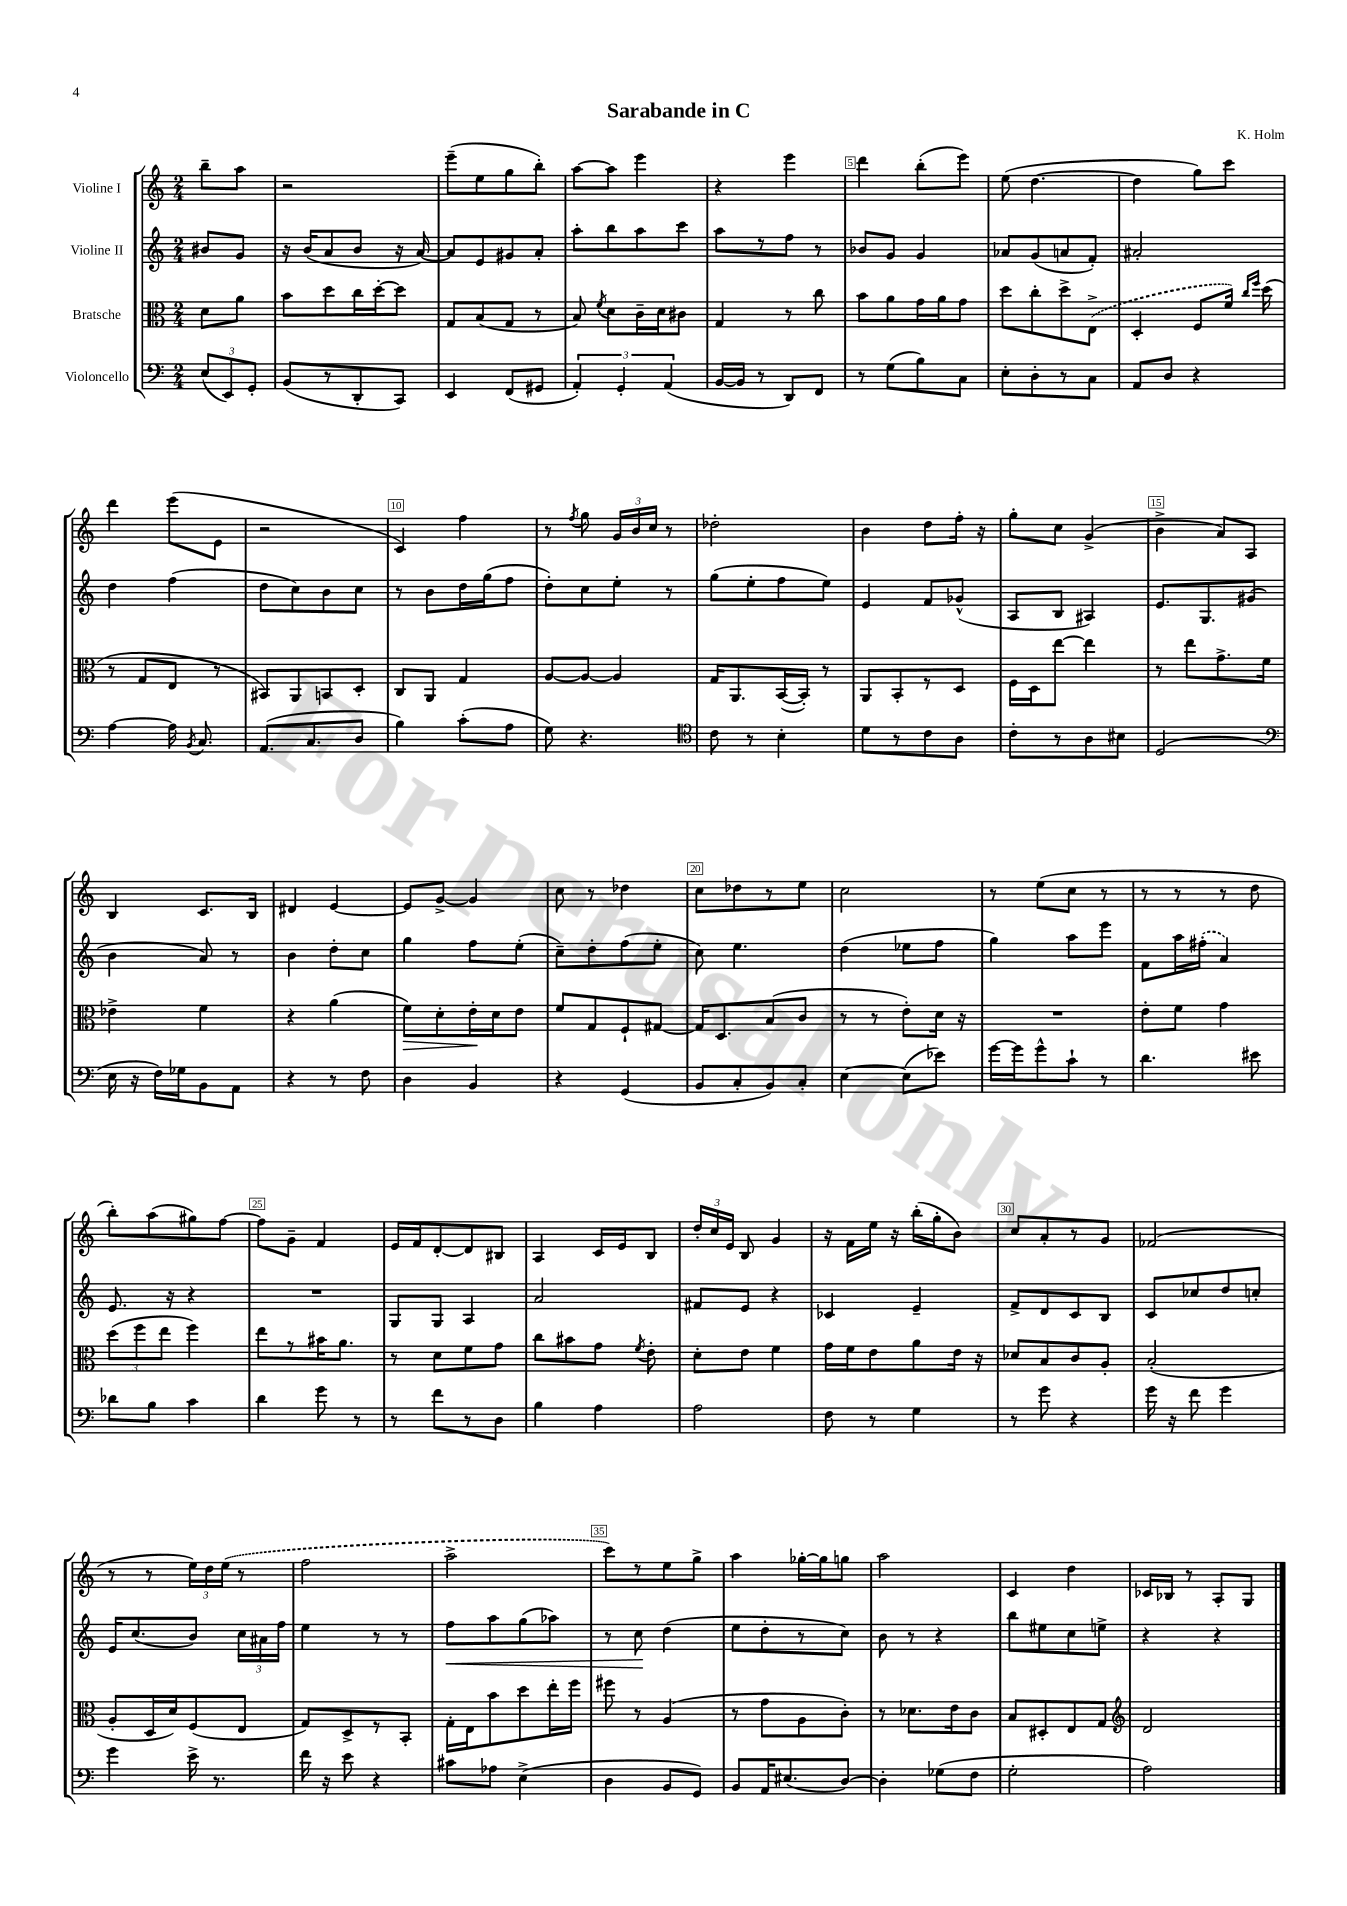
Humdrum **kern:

**kern	**kern	**kern	**kern
*staff4	*staff3	*staff2	*staff1
*clefF4	*clefC3	*clefG2	*clefG2
*k[]	*k[]	*k[]	*k[]
*M2/4	*M2/4	*M2/4	*M2/4
(12E	8d	8b#	8bb~
12EE)	.	.	.
.	8a	8g	8aa
12GG'	.	.	.
=	=	=	=
(8BB	8b	16r	2r
.	.	(16b	.
8r	8dd	8a	.
8DD'	16cc	8b	.
.	[16dd'	.	.
8CC)	8dd]	16r	.
.	.	[16a)	.
=	=	=	=
4EE	8G	8a]	(8eee~
.	(8B	8e	8ee
(8FF	8G	8g#	8gg
8GG#	8r	8a'	8bb')
=	=	=	=
6AA')	8B)	8aa'	[8aa
.	8qf	.	.
.	8d	8bb	8aa]
6GG'	.	.	.
.	16c~	8aa	4eee
.	16d	.	.
(6AA	.	.	.
.	8c#	8ccc	.
=	=	=	=
[16BB	4G	8aa	4r
16BB]	.	.	.
8r	.	8r	.
8DD)	8r	8ff	4eee
8FF	8cc	8r	.
=	=	=	=
8r	8b	8b-	4ddd
(8G	8a	8g	.
8B)	16g	4g	(8bb'
.	16a	.	.
8C	8g	.	8eee)
=	=	=	=
8E'	8dd	8a-	(8ee
8D'	8cc'	(8g	[4.dd
8r	8dd^	8a	.
8C	(8E^	8f')	.
=	=	=	=
8AA	4D'	2a#'	4dd]
8D	.	.	.
4r	8F	.	8gg)
.	16f)	.	8ccc
.	16qqcc	.	.
.	16qqff	.	.
.	(16dd	.	.
=	=	=	=
[4A	8r	4dd	4ddd
.	8G	.	.
16A]	8E	(4ff	(8eee
8qBB	.	.	.
8.C	.	.	.
.	8r	.	8e
=	=	=	=
(8.AA	8BB#)	8dd	2r
.	8AA	8cc)	.
8.C	.	.	.
.	8BB	8b	.
8D	8D'	8cc	.
=	=	=	=
4B)	8C	8r	4c)
.	8AA	8b	.
(8c'	4G	16dd	4ff
.	.	(16gg	.
8A	.	8ff	.
=	=	=	=
8G)	[8A	8dd')	8r
.	.	.	8qff
4.r	8A_	8cc	8gg
.	4A]	8ee'	24g
.	.	.	24b
.	.	.	24cc
.	.	8r	8r
=	=	=	=
*clefC4	*	*	*
8c	16G	(8gg	2dd-'
.	8.AA	.	.
8r	.	8ee'	.
4B'	([16BB	8ff	.
.	16BB'])	.	.
.	8r	8ee)	.
=	=	=	=
8d	8AA	4e	4b
8r	8BB'	.	.
8c	8r	8f	8dd
8A	8D	(8g-^^	16ff'
.	.	.	16r
=	=	=	=
8c'	16F	8A	8gg'
.	16D	.	.
8r	[8ee	8B	8cc
8A	4ee]	4A#)	(4g^
8B#	.	.	.
=	=	=	=
(2D	8r	8.e	4b^
.	8ee	.	.
.	.	8.G	.
.	8.g^	.	8a)
.	.	(8g#	8A
.	16f	.	.
=	=	=	=
*clefF4	*	*	*
16E	4e-^	4b	4B
16r	.	.	.
16F)	.	.	.
16G-	.	.	.
8BB	4f	8a)	8.c
8AA	.	8r	.
.	.	.	16B
=	=	=	=
4r	4r	4b	4d#
8r	(4a	8dd'	[4e
8F	.	8cc	.
=	=	=	=
4D	8f)	4gg	8e]
.	8d'	.	[8g^
4BB	16e'	8ff	4g]
.	16d	.	.
.	8e	(8ee'	.
=	=	=	=
4r	8f	8cc~)	8cc
.	8G	8dd'	8r
(4GG	8F`	(8ff	4dd-
.	[8G#	8ee'	.
=	=	=	=
8BB	16G#]	8cc)	8cc
.	8.D	.	.
8C'	.	4.ee	8dd-
8BB)	(8B	.	8r
8C'	8c	.	8ee
=	=	=	=
[4E	8r	(4dd	2cc
.	8r	.	.
(8E]	8e')	8ee-	.
8e-)	16d	8ff	.
.	16r	.	.
=	=	=	=
[16g	2r	4gg)	8r
16g]	.	.	.
8g^^	.	.	(8ee
8c`	.	8aa	8cc
8r	.	8eee	8r
=	=	=	=
4.d	8e'	8f	8r
.	8f	16aa	8r
.	.	(16ff#'	.
.	4g	4a)	8r
8e#	.	.	8dd
=	=	=	=
8d-	(12dd	8.e	8bb')
.	12ff	.	.
8B	.	.	(8aa
.	12ee	.	.
.	.	16r	.
4c	4ff)	4r	8gg#)
.	.	.	[8ff
=	=	=	=
4d	8ee	2r	8ff]
.	8r	.	8g~
8g	16b#	.	4f
.	8.a	.	.
8r	.	.	.
=	=	=	=
8r	8r	8G	16e
.	.	.	16f
8f	8d	8G	[8d'
8r	8f	4A	8d]
8D	8g	.	8B#
=	=	=	=
4B	8cc	2a	4A
.	8b#	.	.
4A	8g	.	16c
.	.	.	16e
.	8qf	.	.
.	8e'	.	8B
=	=	=	=
2A	8d'	8f#	24dd'
.	.	.	24cc
.	.	.	24e
.	8e	8e	8B
.	4f	4r	4g
=	=	=	=
8F	16g	4c-	16r
.	16f	.	16f
8r	8e	.	16ee
.	.	.	16r
4G	8a	4e~	(16bb'
.	.	.	16gg'
.	16e	.	8b)
.	16r	.	.
=	=	=	=
8r	8d-	8f^	8cc
8g	8B	8d	8a'
4r	8c	8c	8r
.	8A'	8B	8g
=	=	=	=
16g	(2B'	8c	(2f-
16r	.	.	.
8f	.	8cc-	.
4g	.	8dd	.
.	.	8cc'	.
=	=	=	=
4g	8A'	16e	8r
.	.	(8.cc	.
.	16D	.	8r
.	16d)	.	.
16e^	(8F	8b)	24ee)
.	.	.	24dd
8.r	.	.	.
.	.	.	(24ee
.	8E	24cc	8r
.	.	24a#	.
.	.	24ff	.
=	=	=	=
16f	8G)	4ee	2ff
16r	.	.	.
8e	8D^	.	.
4r	8r	8r	.
.	8BB'	8r	.
=	=	=	=
8c#	16G'	8ff	2aa^
.	16E	.	.
8A-	8b	8aa	.
(4E^	8dd	(8gg	.
.	16ee'	8aa-)	.
.	16ff	.	.
=	=	=	=
4D	8ff#	8r	8ccc)
.	8r	8cc	8r
8BB	(4A	(4dd	8ee
8GG)	.	.	8gg^
=	=	=	=
8BB	8r	8ee	4aa
16AA	8g	8dd'	.
(8.E#	.	.	.
.	8A	8r	[16gg-'
.	.	.	16gg-]
[8D)	8c')	8cc)	8gg
=	=	=	=
4D']	8r	8b	2aa
.	8.d-	8r	.
(8G-	.	4r	.
.	16e	.	.
8F	8c	.	.
=	=	=	=
2G'	8B	8bb	4c
.	8D#'	8ee#	.
.	8E	8cc	4dd
.	8G	8ee^	.
=	=	=	=
*	*clefG2	*	*
2A)	2d	4r	16c-
.	.	.	16B-
.	.	.	8r
.	.	4r	8A'
.	.	.	8G
==	==	==	==
*-	*-	*-	*-
